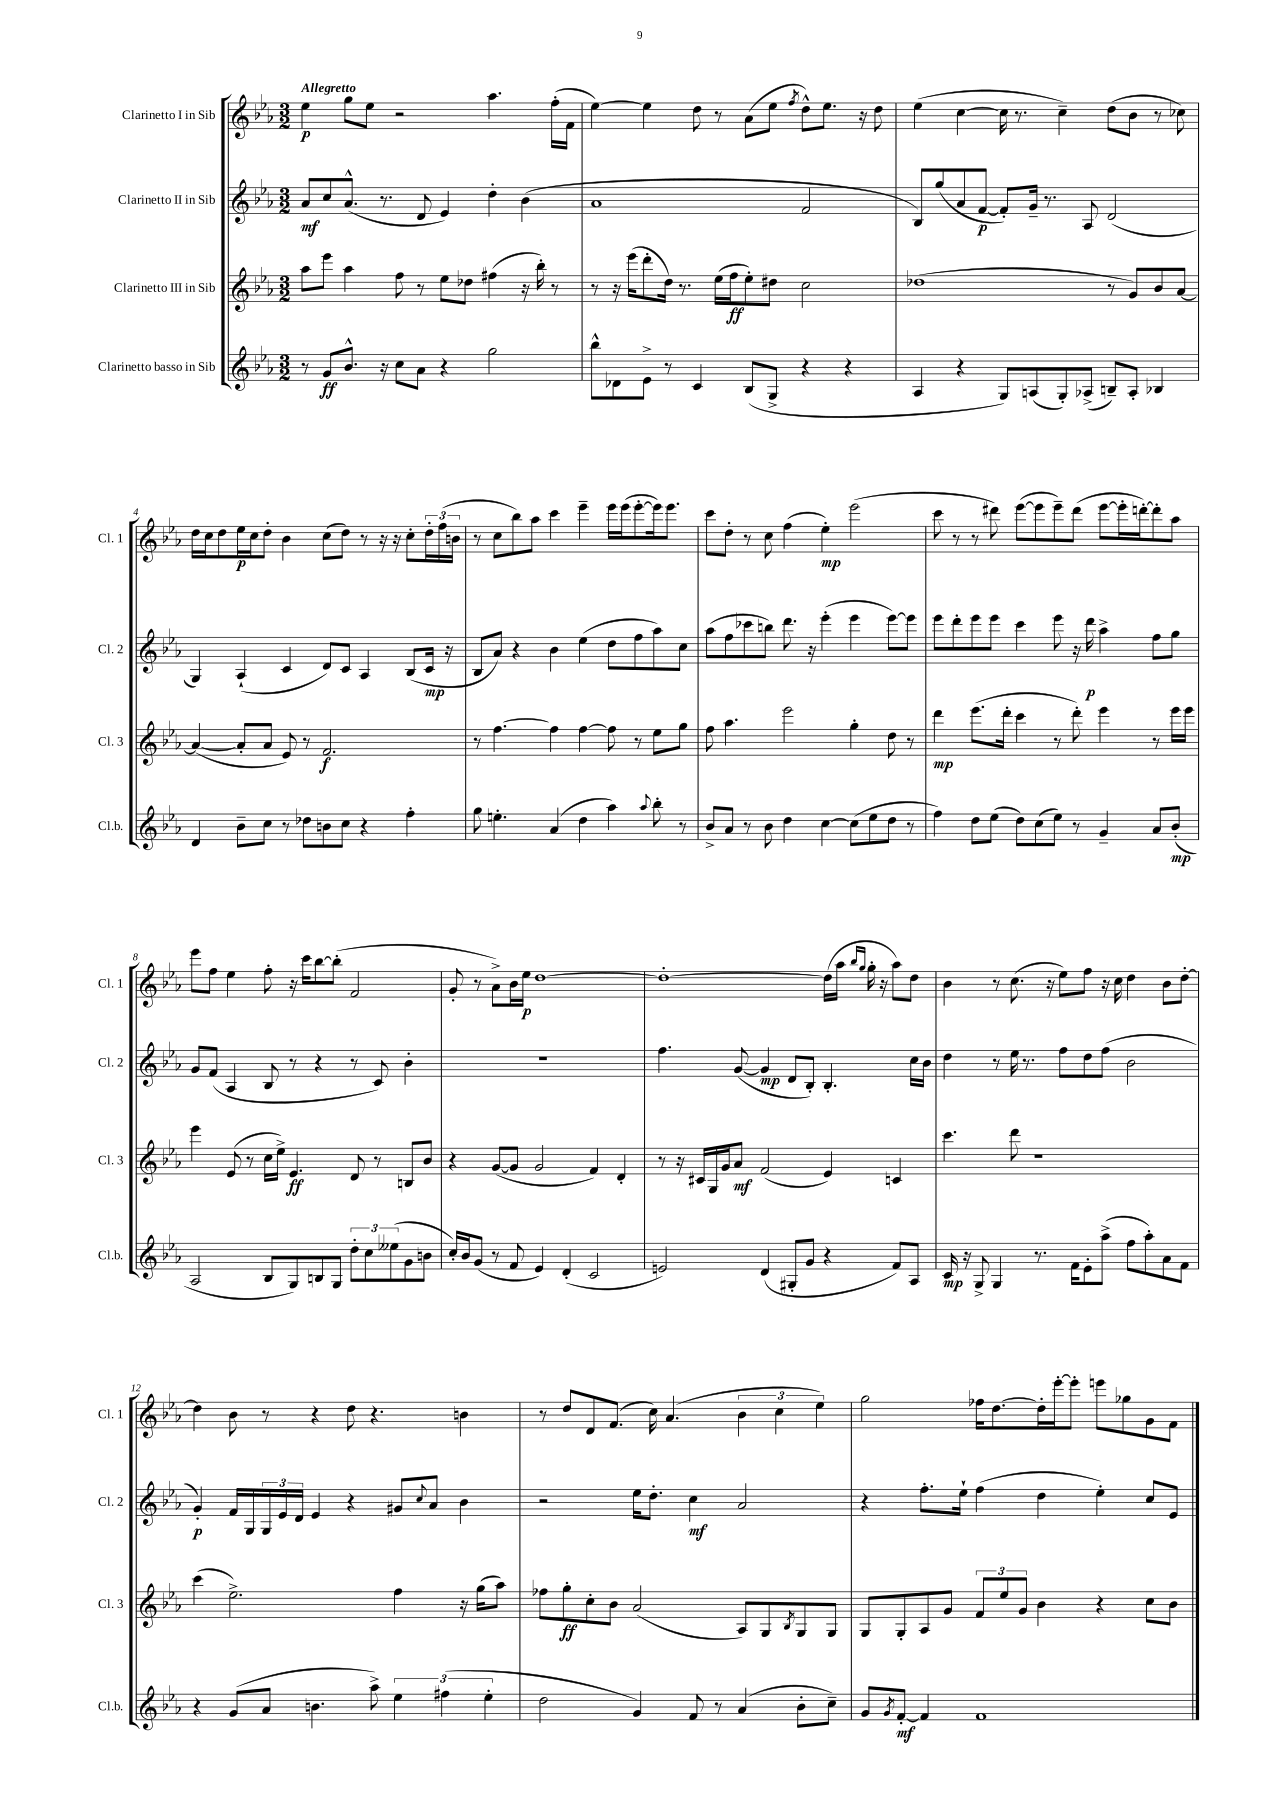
<<
\new StaffGroup <<
\new Staff = "s0" \with { instrumentName = "Clarinetto I in Sib" shortInstrumentName = "Cl. 1" } {
    \clef treble \key ees \major \numericTimeSignature \time 3/2 \tempo "Allegretto"
    ees''4\p g''8 ees''8 r2 aes''4. f''16-.( f'16 |
    ees''4~) ees''4 d''8 r8 aes'8( ees''8 \acciaccatura { f''8 } d''8-^) ees''8. r16 d''8 |
    ees''4( c''4~ c''16 r8. c''4--) d''8( bes'8 r8 ces''8) |
    d''16 c''16 d''8 ees''16\p c''16 d''8-. bes'4 c''8( d''8) r8 r16 r16 c''8-. \tuplet 3/2 { d''16-. f''16( b'16 } |
    r8 c''8 bes''8) aes''8 c'''4 ees'''4-- ees'''16 ees'''16( ees'''8~-. ees'''16) ees'''8. |
    c'''8 d''8-. r8 c''8 f''4( ees''4-.\mp) ees'''2( |
    c'''8 r8 r8 dis'''8) ees'''8~( ees'''8 ees'''8--) dis'''8( ees'''8~ ees'''16-. d'''16~-.) d'''8-. aes''8 |
    ees'''8 f''8 ees''4 f''8-. r16 c'''16 bes''8~ bes''8-.( f'2 |
    g'8-. r8 aes'8->) bes'16 ees''16\p d''1~ |
    d''1~-. d''16( aes''16 \grace { bes''16 g''16 } g''16-. r16 aes''8) d''8 |
    bes'4 r8 c''8.( r16 ees''8) f''8 r16 c''16 d''4 bes'8 d''8~-. |
    d''4 bes'8 r8 r4 d''8 r4. b'4 |
    r8 d''8 d'8 f'8.( c''16) aes'4.( \tuplet 3/2 { bes'4 c''4 ees''4) } |
    g''2 fes''16 d''8.~ d''16-. ees'''16~-. ees'''8-. e'''8 ges''8 g'8 f'8 \bar "|." |
}
\new Staff = "s1" \with { instrumentName = "Clarinetto II in Sib" shortInstrumentName = "Cl. 2" } {
    \clef treble \key ees \major \numericTimeSignature \time 3/2
    aes'8\mf c''8 aes'8.-^( r8. d'8 ees'4) d''4-. bes'4( |
    aes'1 f'2 |
    bes8) g''8( aes'8 f'8~\p f'8-.) g'16-- r8. aes8 d'2( |
    g4) aes4-!( c'4 d'8) c'8 aes4 bes8( c'16\mp r16 |
    bes8 aes'8) r4 bes'4 ees''4( d''8 f''8 aes''8) c''8 |
    aes''8( f''8 ces'''8 b''8) d'''8. r16 ees'''4-.( ees'''4 ees'''8~) ees'''8 |
    ees'''8 d'''8-. ees'''8 ees'''8 c'''4 ees'''8 r16 d'''16\p aes''4-> f''8 g''8 |
    g'8 f'8( aes4 bes8 r8 r4 r8 c'8) bes'4-. |
    R1. |
    f''4. g'8~( g'4\mp d'8 bes8-.) bes4.-. c''16 bes'16 |
    d''4 r8 ees''16 r8. f''8 d''8 f''8( bes'2 |
    g'4-.\p) f'16 g16 \tuplet 3/2 { g16 ees'16 d'16 } ees'4 r4 gis'8 \appoggiatura { c''8 } aes'8 bes'4 |
    r2 ees''16 d''8.-. c''4\mf aes'2 |
    r4 f''8.-. ees''16-! f''4( d''4 ees''4-.) c''8 ees'8 \bar "|." |
}
\new Staff = "s2" \with { instrumentName = "Clarinetto III in Sib" shortInstrumentName = "Cl. 3" } {
    \clef treble \key ees \major \numericTimeSignature \time 3/2
    aes''8 ees'''8 aes''4 f''8 r8 ees''8 des''8 fis''4( r16 bes''16-.) r8 |
    r8 r16 ees'''16( d'''8-. d''16) r8. ees''16( f''16\ff ees''8-.) dis''8 c''2 |
    des''1( r8 g'8) bes'8 aes'8~ |
    aes'4~( aes'8-. aes'8 ees'8) r8 f'2.\f |
    r8 f''4.~ f''4 f''4~ f''8 r8 ees''8 g''8 |
    f''8 aes''4. ees'''2 g''4-. d''8 r8 |
    d'''4\mp ees'''8.( d'''16-. c'''4 r8 d'''8-.) ees'''4 r8 ees'''16 ees'''16 |
    ees'''4 ees'8( r8 c''16 ees''16->) ees'4.\ff d'8 r8 b8 bes'8 |
    r4 g'8~( g'8 g'2 f'4) d'4-. |
    r8 r16 cis'16 g16 g'16 aes'8\mf f'2( ees'4) c'4 |
    c'''4. d'''8 r1 |
    c'''4( ees''2.->) f''4 r16 g''16( aes''8) |
    fes''8 g''8-.\ff c''8-. bes'8 aes'2( aes8) g8 \acciaccatura { bes8 } g8 g8 |
    g8 g8-. aes8 g'8 \tuplet 3/2 { f'8 ees''8 g'8 } bes'4 r4 c''8 bes'8 \bar "|." |
}
\new Staff = "s3" \with { instrumentName = "Clarinetto basso in Sib" shortInstrumentName = "Cl.b." } {
    \clef treble \key ees \major \numericTimeSignature \time 3/2
    r8 g'8\ff bes'8.-^ r16 c''8 aes'8 r4 g''2 |
    bes''8-^ des'8 ees'8-> r8 c'4 bes8( g8-> r4 r4 |
    aes4 r4 g8) a8( g8-.) aes8->( b8--) aes8-. bes4 |
    d'4 bes'8-- c''8 r8 des''8 b'8 c''8 r4 f''4-. |
    g''8 e''4.-. aes'4( d''4 aes''4) \appoggiatura { aes''8 } bes''8-. r8 |
    bes'8-> aes'8 r8 bes'8 d''4 c''4~ c''8( ees''8 d''8 r8 |
    f''4) d''8 ees''8( d''8) c''8( ees''8) r8 g'4-- aes'8 bes'8-.\mp( |
    aes2 bes8 g8) b8 g8 \tuplet 3/2 { d''8-. c''8 eeses''8( } g'8 b'8 |
    c''16-.) bes'16 g'8( r8 f'8 ees'4) d'4-.( c'2 |
    e'2) d'4( gis8-. g'8 r4 f'8) aes8 |
    c'16\mp r16 g8-> g4 r8. f'16 ees'8-. aes''8->( f''8 aes''8-.) aes'8 f'8 |
    r4 g'8( aes'8 b'4. aes''8->) \tuplet 3/2 { ees''4 fis''4( ees''4-. } |
    d''2 g'4) f'8 r8 aes'4( bes'8-. c''8--) |
    g'8 \acciaccatura { g'8 } f'8~-.\mf f'4 f'1 \bar "|." |
}
>>
>>
